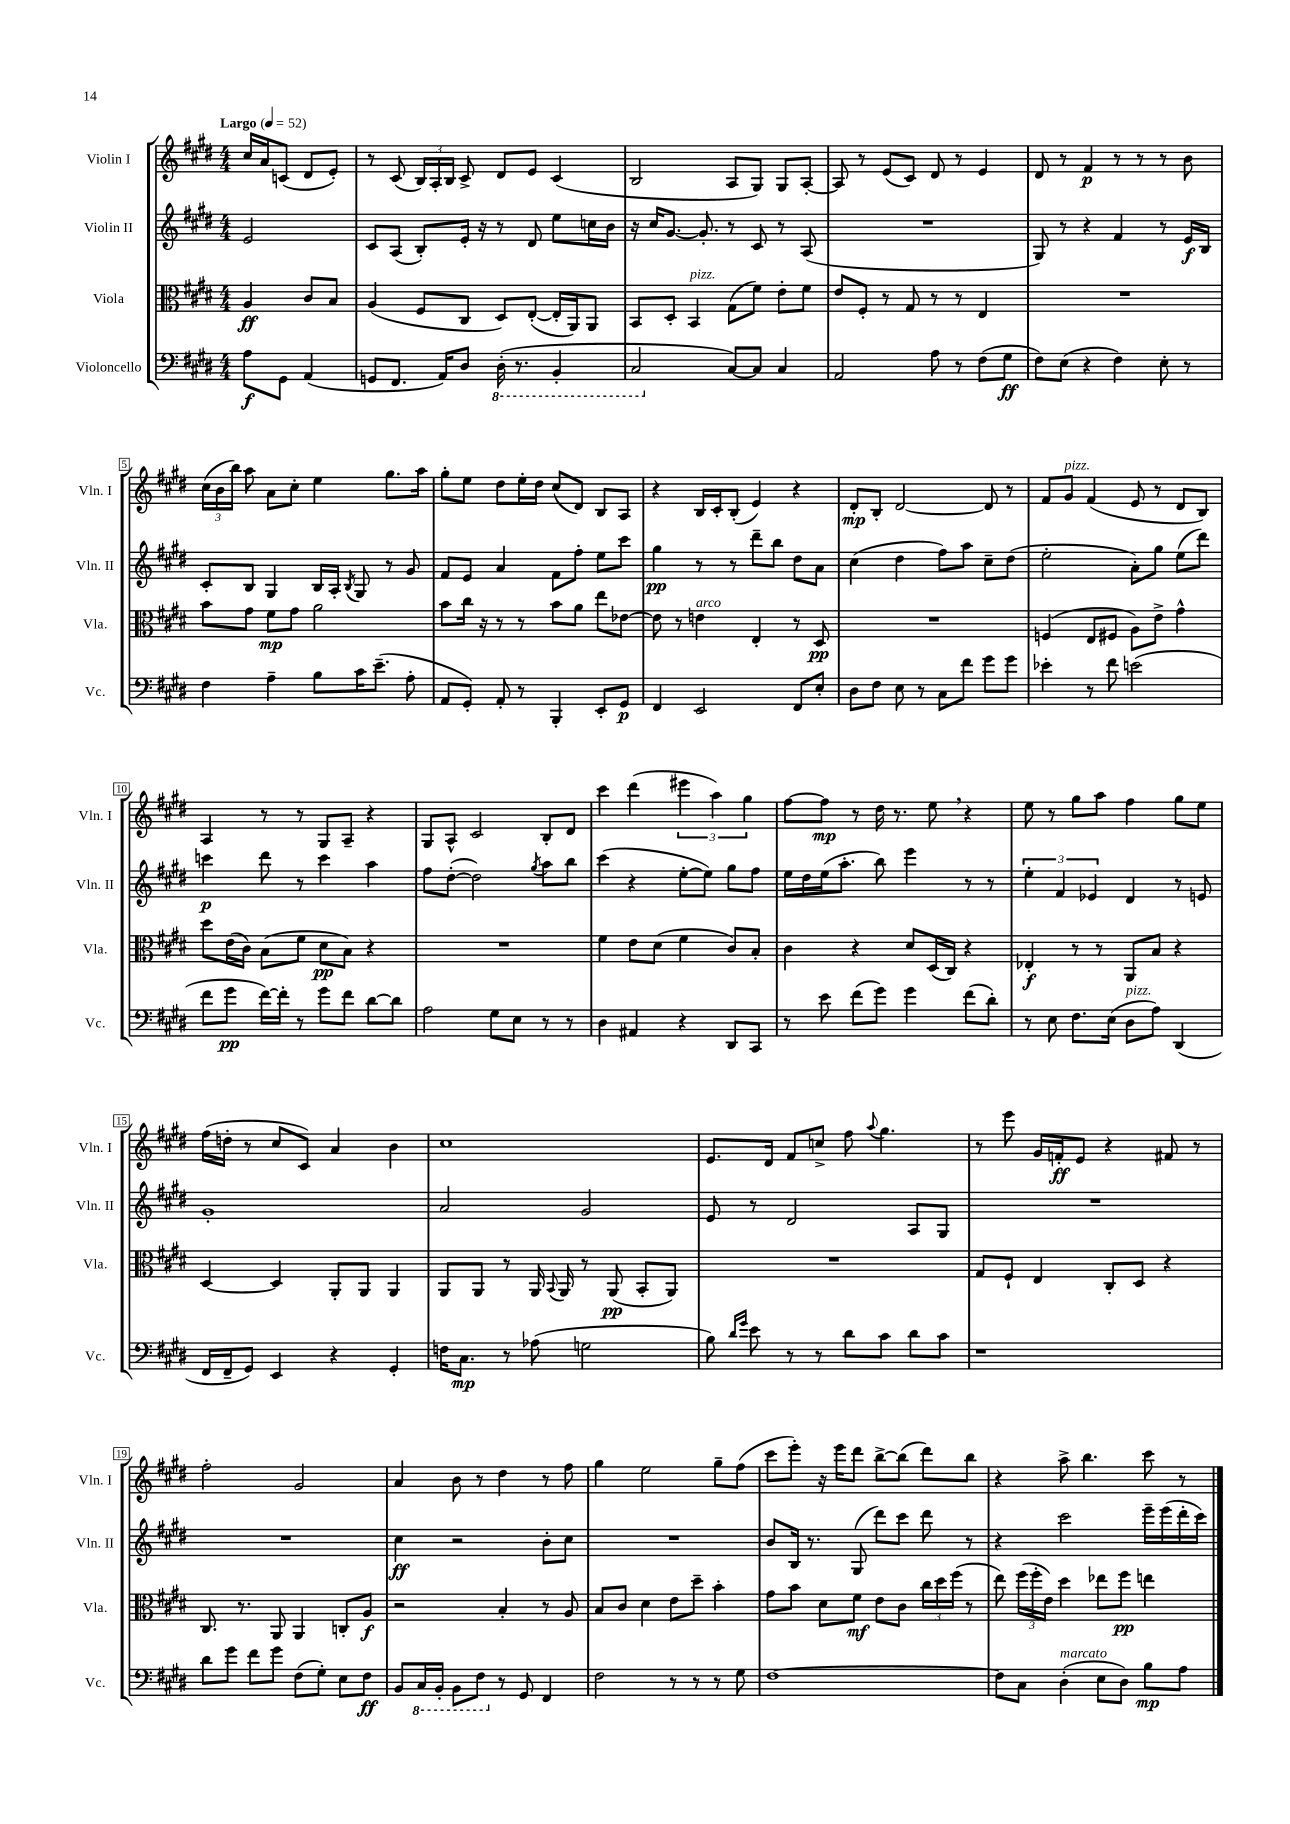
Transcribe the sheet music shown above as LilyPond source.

<<
\new StaffGroup <<
\new Staff = "s0" \with { instrumentName = "Violin I" shortInstrumentName = "Vln. I" } {
    \clef treble \key e \major \numericTimeSignature \time 4/4 \partial 2 \tempo "Largo" 4 = 52
    \autoBeamOff cis''16[ a'16 c'8]( dis'8[ e'8]-.) |
    r8 cis'8( \tuplet 3/2 { b16[) a16-. b16] } cis'8-> dis'8[ e'8] cis'4( |
    b2 a8[ gis8]) gis8[ a8]~-. |
    a8 r8 e'8[( cis'8]) dis'8 r8 e'4 |
    dis'8 r8 fis'4\p r8 r8 r8 b'8 |
    \tuplet 3/2 { cis''16[( b'16 b''16]) } a''8 a'8[ cis''8]-. e''4 gis''8.[ a''16] |
    gis''8[-. e''8] dis''8[ e''16-. dis''16] cis''8[( dis'8]) b8[ a8] |
    r4 b16[ cis'16-. b8]-.( e'4) r4 |
    dis'8[-.\mp b8]-. dis'2~ dis'8 r8 |
    fis'8[ gis'8]^\markup { \italic "pizz." } fis'4( e'8 r8 dis'8[ b8]) |
    a4 r8 r8 gis8[ a8]-- r4 |
    gis8[ a8]-^ cis'2 b8[-. dis'8] |
    cis'''4 dis'''4( \tuplet 3/2 { eis'''4 a''4) gis''4 } |
    fis''8[~ fis''8]\mp r8 dis''16 r8. e''8 \breathe r4 |
    e''8 r8 gis''8[ a''8] fis''4 gis''8[ e''8] |
    fis''16[( d''16]-. r8 cis''8[ cis'8]) a'4 b'4 |
    cis''1 |
    e'8.[ dis'16] fis'8[ c''8]-> fis''8 \appoggiatura { a''8 } gis''4. |
    r8 e'''8 gis'16[ f'16-.\ff e'8] r4 fis'8 r8 |
    fis''2-. gis'2 |
    a'4 b'8 r8 dis''4 r8 fis''8 |
    gis''4 e''2 gis''8[-- fis''8]( |
    cis'''8[ e'''8]-.) r16 e'''16[ dis'''8] b''8[~-> b''8]( dis'''8[) b''8] |
    r4 a''8-> b''4. cis'''8 r8 \bar "|." |
}
\new Staff = "s1" \with { instrumentName = "Violin II" shortInstrumentName = "Vln. II" } {
    \clef treble \key e \major \numericTimeSignature \time 4/4 \partial 2
    \autoBeamOff e'2 |
    cis'8[ a8]( b8[-.) e'16]-. r16 r8 dis'8 e''8[ c''16 b'16] |
    r16 cis''16[ gis'8.]~ gis'8.-. r8 cis'8 r8 a8( |
    R1 |
    gis8) r8 r4 fis'4 r8 e'16[\f b16] |
    cis'8[-. b8] gis4 b16[ a16]-. \acciaccatura { b8 } gis8 r8 gis'8 |
    fis'8[ e'8] a'4 fis'8[ fis''8]-. e''8[ cis'''8] |
    gis''4\pp r8 r8 dis'''8[-- b''8] dis''8[ a'8] |
    cis''4( dis''4 fis''8[) a''8] cis''8[-- dis''8]( |
    e''2-. a'8[-.) gis''8] e''8[( dis'''8]) |
    c'''4\p dis'''8 r8 c'''4 a''4 |
    fis''8[ dis''8]~-.( dis''2) \acciaccatura { gis''8 } a''8[ b''8] |
    cis'''4( r4 e''8[~-. e''8]) gis''8[ fis''8] |
    e''16[ dis''16 e''16( a''8.]-. b''8) e'''4 r8 r8 |
    \tuplet 3/2 { e''4-. fis'4 ees'4 } dis'4 r8 e'8 |
    gis'1-. |
    a'2 gis'2 |
    e'8 r8 dis'2 a8[ gis8] |
    R1 |
    R1 |
    cis''4\ff r2 b'8[-. cis''8] |
    R1 |
    b'8[ b16] r8. gis8( dis'''8[) cis'''8] dis'''8 r8 |
    r4 cis'''2 e'''16[-- e'''16( dis'''16-. cis'''16]) \bar "|." |
}
\new Staff = "s2" \with { instrumentName = "Viola" shortInstrumentName = "Vla." } {
    \clef alto \key e \major \numericTimeSignature \time 4/4 \partial 2
    \autoBeamOff a4\ff cis'8[ b8] |
    a4( fis8[ cis8] dis8[) e8]~-.( e16[-. a,16) a,8] |
    b,8[ dis8]-. b,4^\markup { \italic "pizz." } gis8[( fis'8]) e'8[-. fis'8] |
    e'8[ fis8]-. r8 gis8 r8 r8 e4 |
    R1 |
    b'8[ gis'8] fis'8[\mp gis'8] a'2 |
    b'8[ cis''16] r16 r8 r8 b'8[ a'8] e''8[ ees'8]~ |
    ees'8 r8 e'4^\markup { \italic "arco" } e4-. r8 dis8\pp |
    R1 |
    f4( e8[ fis8] a8[) e'8]-> gis'4-^ |
    dis''8[ e'16( cis'16]) b8[( fis'8] dis'8[\pp b8]) r4 |
    R1 |
    fis'4 e'8[ dis'8]( fis'4 cis'8[) b8]-. |
    cis'4 r4 dis'8[ dis16( cis16]) r4 |
    ees4-.\f r8 r8 a,8[ b8] r4 |
    dis4~ dis4 a,8[-. a,8] a,4 |
    a,8[ a,8] r8 a,16 \appoggiatura { b,8 } a,16 r8 a,8\pp( b,8[-. a,8]) |
    R1 |
    gis8[ fis8]-! e4 cis8[-. dis8] r4 |
    cis8. r8. a,8 a,4 c8[-. a8]\f |
    r2 b4-. r8 a8 |
    b8[ cis'8] dis'4 e'8[ dis''8]-- b'4-. |
    gis'8[ b'8] dis'8[ fis'8]\mf e'8[ cis'8] \tuplet 3/2 { cis''16[ dis''16 fis''16]( } r8 |
    e''8) \tuplet 3/2 { fis''16[( fis''16-. e'16]) } dis''4 ees''8[ fis''8]\pp e''4 \bar "|." |
}
\new Staff = "s3" \with { instrumentName = "Violoncello" shortInstrumentName = "Vc." } {
    \clef bass \key e \major \numericTimeSignature \time 4/4 \partial 2
    \autoBeamOff a8[\f gis,8] a,4( |
    g,8[ fis,8.] a,16[) dis8] \ottava #-1 dis,16-.( r8. b,,4-. |
    cis,2 \ottava #0 cis8[~) cis8] cis4 |
    a,2 a8 r8 fis8[( gis8]\ff |
    fis8[) e8]( r4 fis4) e8-. r8 |
    fis4 a4-- b8[ cis'16 e'8.]--( a8-. |
    a,8[ gis,8]-.) a,8-. r8 b,,4-. e,8[-. gis,8]\p |
    fis,4 e,2 fis,8[ e8]-. |
    dis8[ fis8] e8 r8 cis8[ fis'8] gis'8[ gis'8] |
    ees'4-. r8 fis'8 e'2( |
    fis'8[ gis'8]\pp fis'16[~) fis'16]-. r8 gis'8[ fis'8] dis'8[~ dis'8] |
    a2 gis8[ e8] r8 r8 |
    dis4 ais,4 r4 dis,8[ cis,8] |
    r8 e'8 fis'8[( gis'8]) gis'4 fis'8[( dis'8]-.) |
    r8 e8 fis8.[ e16]( dis8[^\markup { \italic "pizz." } a8]) dis,4( |
    fis,16[ fis,16-- gis,8]) e,4 r4 gis,4-. |
    f16[ cis8.]\mp r8 aes8( g2 |
    b8) \grace { dis'16[ gis'16] } e'8 r8 r8 dis'8[ cis'8] dis'8[ cis'8] |
    r1 |
    dis'8[ gis'8] fis'8[ gis'8] fis8[( gis8]-.) e8[ fis8]\ff |
    b,8[ \ottava #-1 cis,16 b,,16]-. b,,8[ fis,8] \ottava #0 r8 gis,8 fis,4 |
    fis2 r8 r8 r8 gis8 |
    fis1~ |
    fis8[ cis8] dis4-.^\markup { \italic "marcato" }( e8[ dis8]) b8[\mp a8] \bar "|." |
}
>>
>>
\layout { \context { \Score \override BarNumber.stencil = #(make-stencil-boxer 0.1 0.3 ly:text-interface::print) } }
